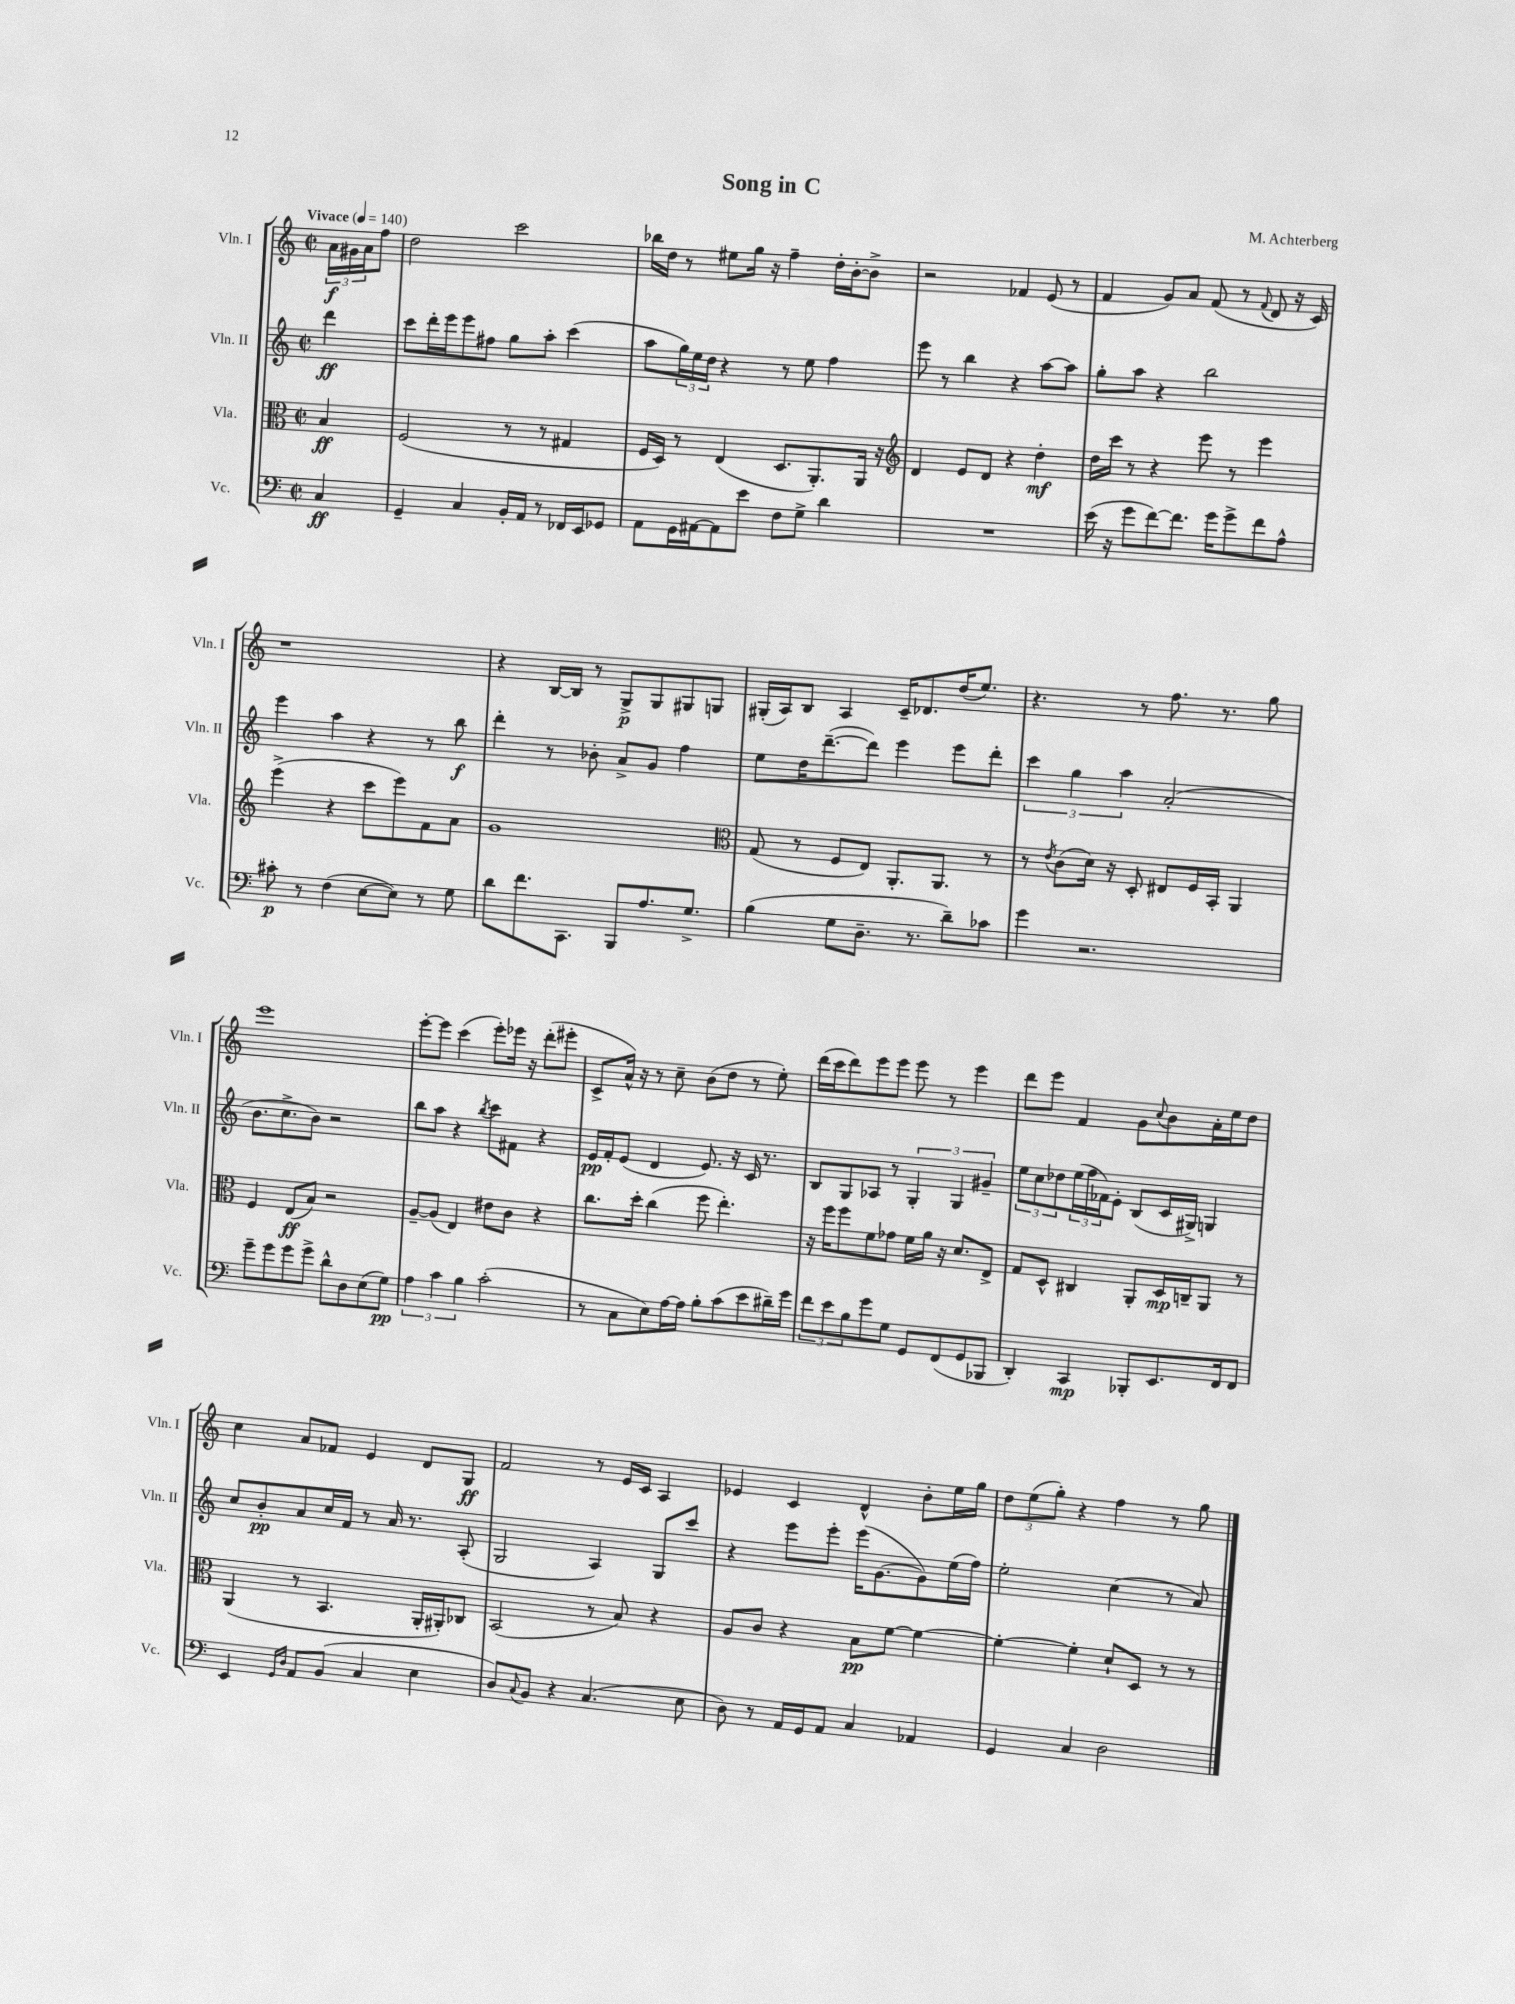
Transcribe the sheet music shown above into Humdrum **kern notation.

**kern	**dynam	**kern	**dynam	**kern	**dynam	**kern	**dynam
*part4	*part4	*part3	*part3	*part2	*part2	*part1	*part1
*staff4	*staff4	*staff3	*staff3	*staff2	*staff2	*staff1	*staff1
*I"Vc.	*	*I"Vla.	*	*I"Vln. II	*	*I"Vln. I	*
*I'Vc.	*	*I'Vla.	*	*I'Vln. II	*	*I'Vln. I	*
*clefF4	*	*clefC3	*	*clefG2	*	*clefG2	*
*k[]	*	*k[]	*	*k[]	*	*k[]	*
*M2/2	*	*M2/2	*	*M2/2	*	*M2/2	*
*met(c|)	*	*met(c|)	*	*met(c|)	*	*met(c|)	*
*MM140	*	*MM140	*	*MM140	*	*MM140	*
=	=	=	=	=	=	=	=
!	!	!	!	!	!	!LO:TX:a:B:t=Vivace	!
4C/	ff	4B/	ff	4ddd\	ff	24a\LL	f
.	.	.	.	.	.	24g#X\	.
.	.	.	.	.	.	24a\J	.
.	.	.	.	.	.	8ff\J	.
=1	=1	=1	=1	=1	=1	=1	=1
4GG~/	.	(2F/	.	8ccc\L	.	2dd\	.
.	.	.	.	16ddd'\L	.	.	.
.	.	.	.	16eee\J	.	.	.
4C/	.	.	.	8eee\	.	.	.
.	.	.	.	8ff#X\J	.	.	.
16BB'/LL	.	8r	.	8gg\L	.	2ccc\	.
16AA/JJ	.	.	.	.	.	.	.
8r	.	8r	.	8aa'\J	.	.	.
16FF-X/LL	.	4G#X/	.	(4ccc\	.	.	.
16EE/J	.	.	.	.	.	.	.
8GG-X/J	.	.	.	.	.	.	.
=2	=2	=2	=2	=2	=2	=2	=2
8AA\L	.	16F/LL	.	8aa\L	.	16bb-X\LL	.
.	.	16D/JJ)	.	.	.	16dd\JJ	.
16GG\L	.	8r	.	24gg\L)	.	8r	.
.	.	.	.	24ee\	.	.	.
[16AA#X\J	.	.	.	.	.	.	.
.	.	.	.	24dd\JJ	.	.	.
8AA#\]	.	(4E/	.	4r	.	8ee#X\L	.
8e\J	.	.	.	.	.	16gg\Jk	.
.	.	.	.	.	.	16r	.
8F\L	.	8.D/L	.	8r	.	4ff~\	.
8G^\J	.	.	.	8ee\	.	.	.
.	.	8.AA'/)	.	.	.	.	.
4d\	.	.	.	4ff\	.	16dd'\LL	.
.	.	.	.	.	.	[16b'\J	.
.	.	16AA/Jk	.	.	.	8b^\J]	.
.	.	16r	.	.	.	.	.
=3	=3	=3	=3	=3	=3	=3	=3
*	*	*clefG2	*	*	*	*	*
1r	.	4d/	.	8eee\	.	2r	.
.	.	.	.	8r	.	.	.
.	.	8e/L	.	4bb\	.	.	.
.	.	8d/J	.	.	.	.	.
.	.	4r	.	4r	.	4f-X/	.
.	.	4dd'\	mf	[8aa\L	.	(8e/	.
.	.	.	.	8aa\J]	.	8r	.
=4	=4	=4	=4	=4	=4	=4	=4
(16e\	.	16dd\LL	.	8gg'\L	.	4f/	.
16r	.	16ccc\JJ	.	.	.	.	.
8g\L	.	8r	.	8aa\J	.	.	.
[8f\)	.	4r	.	4r	.	8g/L)	.
8.f\J]	.	.	.	.	.	8a/J	.
.	.	8eee\	.	2bb\	.	(8f/	.
16g\KL	.	.	.	.	.	.	.
8g^\	.	8r	.	.	.	8r	.
.	.	.	.	.	.	8qqf/	.
8f\	.	4eee\	.	.	.	8d/	.
8A^^\J	.	.	.	.	.	16r	.
.	.	.	.	.	.	16c/)	.
!!LO:LB:g=z
=5	=5	=5	=5	=5	=5	=5	=5
8c#X'\	p	(4eee^\	.	4eee\	.	1r	.
8r	.	.	.	.	.	.	.
(4F\	.	4r	.	4aa\	.	.	.
[8E\L	.	8ccc\L	.	4r	.	.	.
8E\J])	.	8eee\)	.	.	.	.	.
8r	.	8f\	.	8r	.	.	.
8G\	.	8a\J	.	8bb\	f	.	.
=6	=6	=6	=6	=6	=6	=6	=6
8d\L	.	1g	.	4ddd'\	.	4r	.
8.f\	.	.	.	.	.	.	.
.	.	.	.	8r	.	[16B/LL	.
8.CC\J	.	.	.	.	.	16B/JJ]	.
.	.	.	.	8b-X'\	.	8r	.
8BBB/L	.	.	.	8a^/L	.	8G^/L	p
8.A/	.	.	.	8g/J	.	8G/	.
.	.	.	.	4ff\	.	8G#X/	.
8.G^/J	.	.	.	.	.	.	.
.	.	.	.	.	.	8Gn/J	.
=7	=7	=7	=7	=7	=7	=7	=7
*	*	*clefC3	*	*	*	*	*
(4B\	.	(8G/	.	8ee\L	.	(16G#X'/LL	.
.	.	.	.	.	.	16A/J)	.
.	.	8r	.	16dd\K	.	8B/J	.
.	.	.	.	([8.ddd~\	.	.	.
8G\L	.	8F/L	.	.	.	4A/	.
8.D~\J	.	8E/J)	.	8ddd\J])	.	.	.
.	.	8.AA'/L	.	4eee\	.	16c~/KL	.
8.r	.	.	.	.	.	8.d-X/	.
.	.	8.AA/J	.	.	.	.	.
8d~\L)	.	.	.	8eee\L	.	(16dd/K	.
.	.	.	.	.	.	8.ee/J)	.
8c-X\J	.	8r	.	8ddd'\J	.	.	.
=8	=8	=8	=8	=8	=8	=8	=8
4g\	.	8r	.	6ccc\	.	4.r	.
.	.	8qe/	.	.	.	.	.
.	.	(8c\L	.	.	.	.	.
.	.	.	.	6gg\	.	.	.
2.r	.	16d\Jk)	.	.	.	.	.
.	.	16r	.	.	.	.	.
.	.	.	.	6aa\	.	.	.
.	.	8D'/	.	.	.	8r	.
.	.	8E#X/L	.	(2a'/	.	8.ff\	.
.	.	16F/L	.	.	.	.	.
.	.	16BB'/JJ	.	.	.	8.r	.
.	.	4AA/	.	.	.	.	.
.	.	.	.	.	.	8gg\	.
!!LO:LB:g=z
=9	=9	=9	=9	=9	=9	=9	=9
8g~\L	.	4F/	.	8.b\L	.	1eee	.
8g\	.	.	.	.	.	.	.
.	.	.	.	8.cc^\	.	.	.
8g\	.	(8E/L	ff	.	.	.	.
8g^\J	.	8B/J)	.	8b\J)	.	.	.
8d^^\L	.	2r	.	2r	.	.	.
8D\	.	.	.	.	.	.	.
(8E\	.	.	.	.	.	.	.
8G\J)	pp	.	.	.	.	.	.
=10	=10	=10	=10	=10	=10	=10	=10
6A\	.	[8A~/L	.	8bb\L	.	[8eee'\L	.
.	.	(8A/J]	.	8aa\J	.	8eee\J]	.
6c\	.	.	.	.	.	.	.
.	.	4E/)	.	4r	.	(4ccc\	.
6B\	.	.	.	.	.	.	.
.	.	.	.	8qbb/	.	.	.
(2c'\	.	8e#X\L	.	8ccc\L	.	8eee'\L)	.
.	.	8c\J	.	8f#X\J	.	16eee-X\Jk	.
.	.	.	.	.	.	16r	.
.	.	4r	.	4r	.	(8ddd'\L	.
.	.	.	.	.	.	8eee#X'\J	.
=11	=11	=11	=11	=11	=11	=11	=11
8r	.	8.cc\L	.	16e/LL	pp	8c^/L	.
.	.	.	.	16f'/J	.	.	.
8C\L	.	.	.	(8e/J	.	16a^^/Jk)	.
.	.	16dd'\Jk	.	.	.	16r	.
8E\)	.	(4cc\	.	4d/	.	8r	.
[16A\L	.	.	.	.	.	8cc~\	.
16A\JJ]	.	.	.	.	.	.	.
8B'\L	.	8ff\	.	8.e/)	.	(8b\L	.
(8c\	.	4.ee'\)	.	.	.	8dd\J	.
.	.	.	.	16r	.	.	.
8e\	.	.	.	16c/	.	8r	.
.	.	.	.	8.r	.	.	.
16d#X~\L)	.	.	.	.	.	8ee'\)	.
16g\JJ	.	.	.	.	.	.	.
=12	=12	=12	=12	=12	=12	=12	=12
12f\L	.	16r	.	8B/L	.	(16ddd\LL	.
.	.	16ff\KL	.	.	.	16ccc\J	.
12e\	.	.	.	.	.	.	.
.	.	8ff\	.	8G/	.	8ddd\)	.
12B\	.	.	.	.	.	.	.
8g\	.	8f\	.	8A-X/J	.	8eee\	.
8G\J	.	8g-X\J	.	8r	.	8eee\J	.
8GG/L	.	16f\LL	.	6G'/	.	8eee\	.
.	.	16a\JJ	.	.	.	.	.
(8FF/	.	16r	.	.	.	8r	.
.	.	.	.	6G/	.	.	.
.	.	8.d/L	.	.	.	.	.
8GG/	.	.	.	.	.	4eee\	.
.	.	.	.	6g#X~/	.	.	.
8BBB-X/J	.	8E^/J	.	.	.	.	.
=13	=13	=13	=13	=13	=13	=13	=13
4DD'/)	.	8G/L	.	12ee\L	.	8ddd\L	.
.	.	.	.	12cc\	.	.	.
.	.	8D^^/J	.	.	.	8eee\J	.
.	.	.	.	12dd-X\	.	.	.
4CC/	mp	4C#X/	.	(24ee\L	.	4f/	.
.	.	.	.	24ff\	.	.	.
.	.	.	.	24f-X\J)	.	.	.
.	.	.	.	8e'\J	.	.	.
8BBB-X'/L	.	8AA'/L	.	(8B/L	.	8g\L	.
.	.	.	.	.	.	8qqcc/	.
8.EE/	.	16D/L	mp	16c/L	.	8b\	.
.	.	16Cn~/J	.	16G#X^/JJ)	.	.	.
.	.	8AA/J	.	4Gn/	.	16a'\L	.
16FF/k	.	.	.	.	.	16ee\J	.
8FF/J	.	8r	.	.	.	8dd\J	.
!!LO:LB:g=z
=14	=14	=14	=14	=14	=14	=14	=14
4EE/	.	(4AA/	.	8cc/L	.	4cc\	.
.	.	.	.	8b'/	pp	.	.
16qqGG/LL	.	.	.	.	.	.	.
16qqD/JJ	.	.	.	.	.	.	.
8AA/L	.	8r	.	8a/	.	8a/L	.
(8BB/J	.	4.BB/	.	16cc/L	.	8f-X/J	.
.	.	.	.	16f/JJ	.	.	.
4C/	.	.	.	8r	.	4e/	.
.	.	.	.	16a/	.	.	.
.	.	.	.	8.r	.	.	.
4E\	.	16AA'/LL	.	.	.	8d/L	.
.	.	16AA#X'/J)	.	.	.	.	.
.	.	8C-X/J	.	(8A'/	.	8G/J	ff
=15	=15	=15	=15	=15	=15	=15	=15
8D/L)	.	(2BB/	.	2G/	.	2f/	.
8qqC/	.	.	.	.	.	.	.
8BB/J	.	.	.	.	.	.	.
4r	.	.	.	.	.	.	.
(4.C/	.	8r	.	4A/)	.	8r	.
.	.	8B/)	.	.	.	16e/LL	.
.	.	.	.	.	.	16c/JJ	.
.	.	4r	.	8G/L	.	4A/	.
8E\	.	.	.	8ccc/J	.	.	.
=16	=16	=16	=16	=16	=16	=16	=16
8D\)	.	8A/L	.	4r	.	4e-X/	.
8r	.	8c/J	.	.	.	.	.
16AA/LL	.	4r	.	8eee\L	.	4c/	.
16GG/J	.	.	.	.	.	.	.
8AA/J	.	.	.	8eee'\J	.	.	.
4C/	.	8B\L	pp	(16eee\KL	.	4d^^/	.
.	.	.	.	[8.g\	.	.	.
.	.	[8f\J	.	.	.	.	.
4AA-X/	.	4f\_	.	8g\])	.	8b'\L	.
.	.	.	.	(16ee\L	.	16ee\L	.
.	.	.	.	16ff\JJ)	.	16gg\JJ	.
=17	=17	=17	=17	=17	=17	=17	=17
4GG/	.	4f'\_	.	2ee'\	.	12dd\L	.
.	.	.	.	.	.	(12ee\	.
.	.	.	.	.	.	12gg'\J)	.
4C/	.	4f'\]	.	.	.	4r	.
2D\	.	8d`/L	.	(4cc\	.	4ff\	.
.	.	8D/J	.	.	.	.	.
.	.	8r	.	8r	.	8r	.
.	.	8r	.	8a/)	.	8gg\	.
==	==	==	==	==	==	==	==
*-	*-	*-	*-	*-	*-	*-	*-
